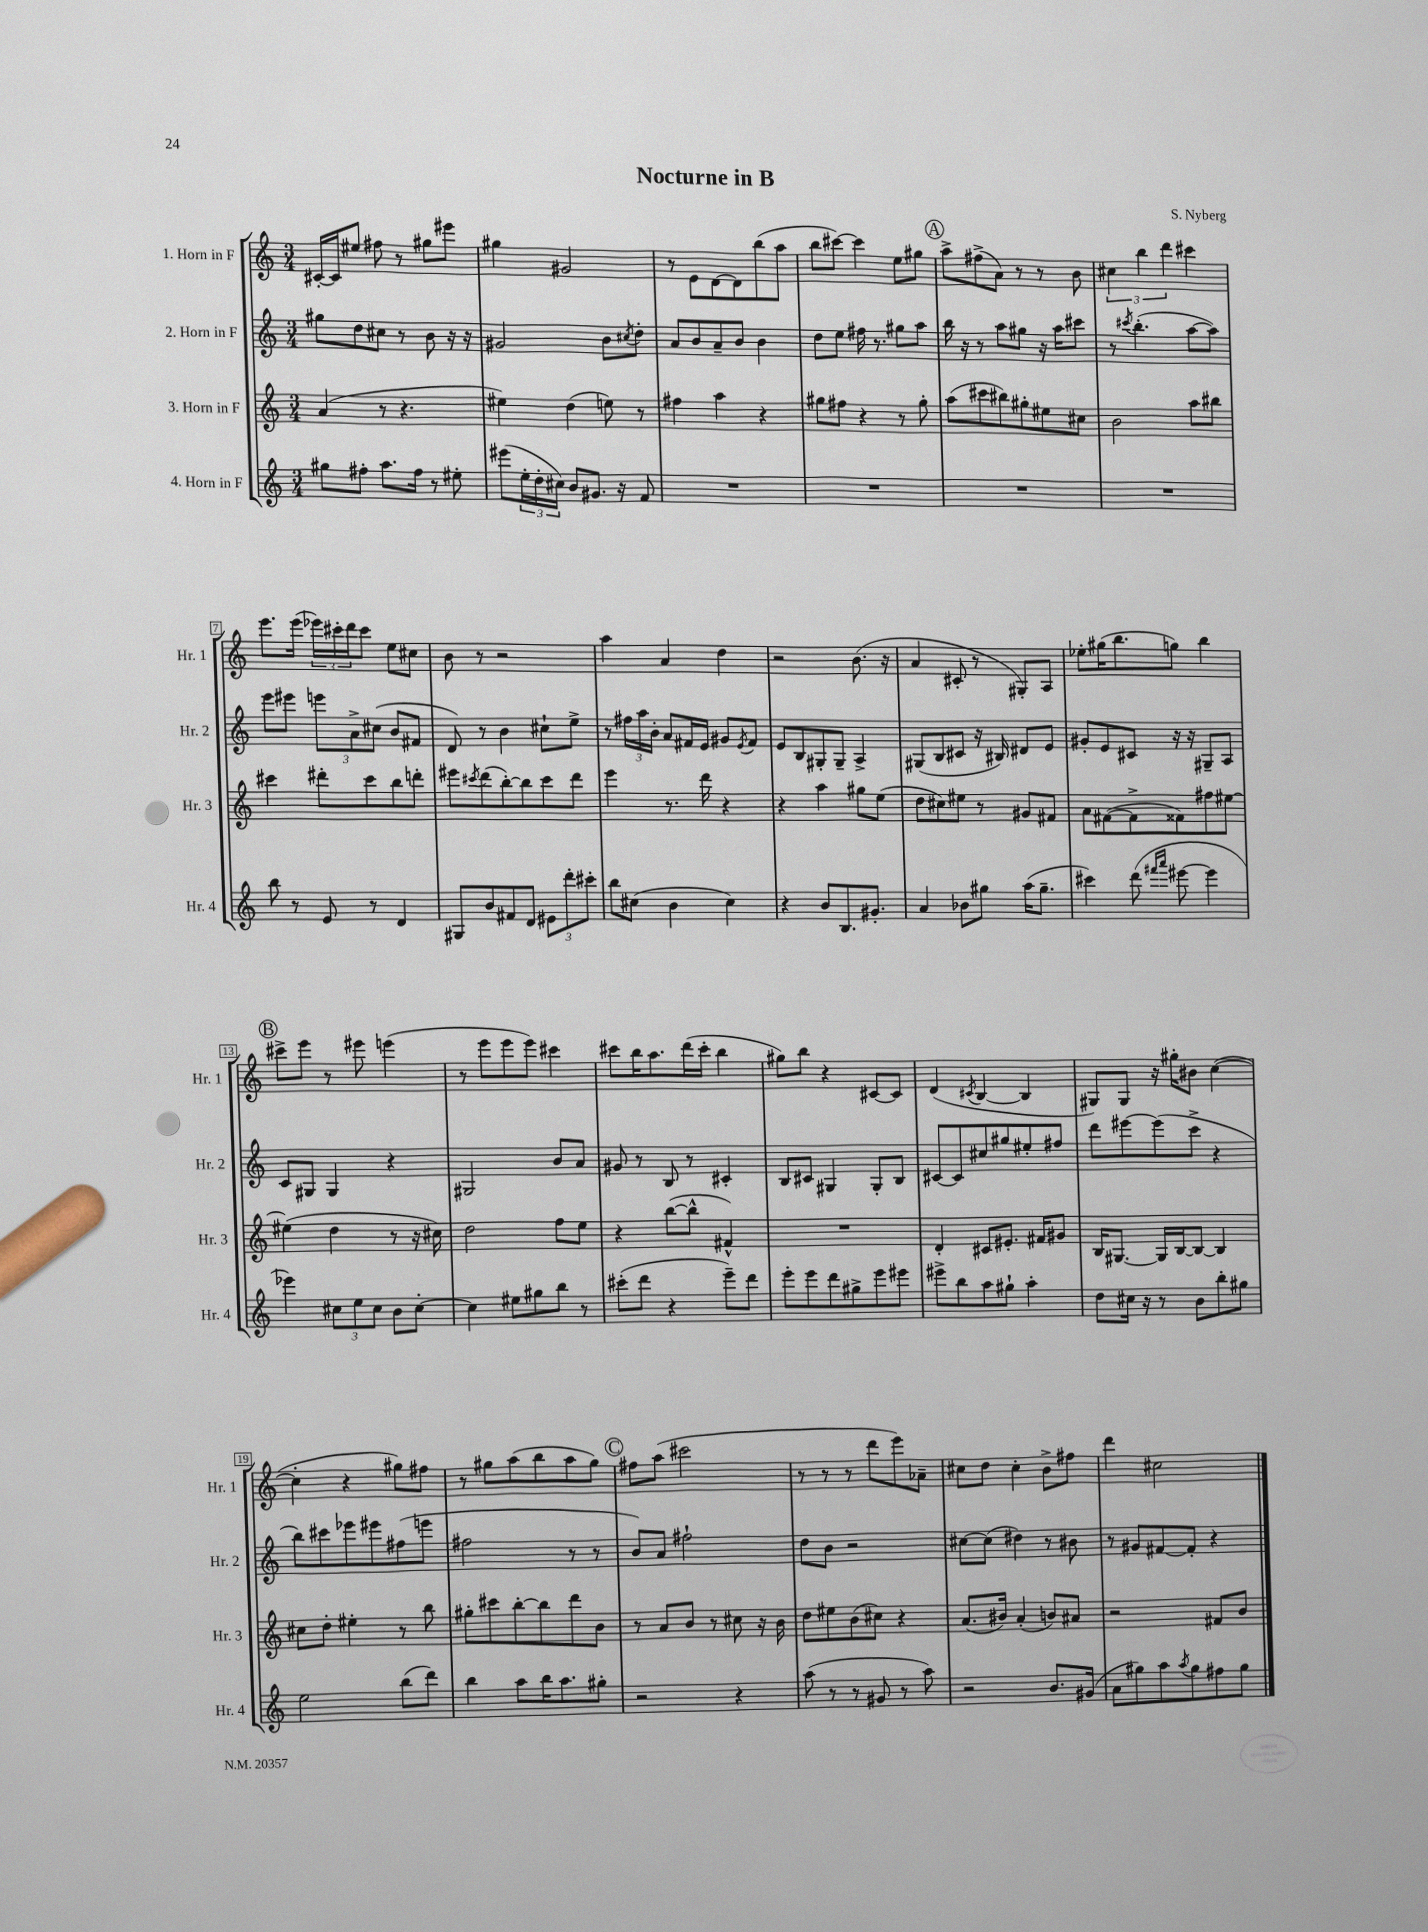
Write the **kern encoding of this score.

**kern	**kern	**kern	**kern
*part4	*part3	*part2	*part1
*staff4	*staff3	*staff2	*staff1
*I"4. Horn in F	*I"3. Horn in F	*I"2. Horn in F	*I"1. Horn in F
*I'Hr. 4	*I'Hr. 3	*I'Hr. 2	*I'Hr. 1
*clefG2	*clefG2	*clefG2	*clefG2
*k[]	*k[]	*k[]	*k[]
*M3/4	*M3/4	*M3/4	*M3/4
=1	=1	=1	=1
8gg#X\L	(4a/	8gg#X\L	[16c#X'/LL
.	.	.	16c#/J]
8ff#X'\J	.	8dd\	8ee#X/J
8.aa\L	8r	8cc#X\J	8ff#X\
.	4.r	8r	8r
16ff#\Jk	.	.	.
8r	.	8b\	8gg#X\L
8ee#X'\	.	16r	8eee#X\J
.	.	16r	.
=2	=2	=2	=2
(8eee#X\L	4ee#X\)	2g#X/	4gg#X\
24ee'\L	.	.	.
24dd'\	.	.	.
24cc#X\JJ)	.	.	.
8b/L	(4dd\	.	2g#X/
8.g#X/J	.	.	.
.	8een\)	8b\L	.
16r	.	.	.
.	.	8qcc#X/	.
8f/	8r	8dd'\J	.
=3	=3	=3	=3
2.r	4ff#X\	8a/L	8r
.	.	8b/	8e\L
.	4aa\	8a~/	[8d\
.	.	8b/J	8d\]
.	4r	4b\	(8bb\
.	.	.	8aa\J
=4	=4	=4	=4
2.r	8gg#X\L	8dd\L	8bb\L
.	8ff#X\J	8ee\J	[8ccc#X\J)
.	4r	16ff#X\	4ccc#\]
.	.	8.r	.
.	8r	8gg#X\L	8ee\L
.	8gg#'\	8aa\J	8gg#X\J
!!LO:REH:place=s1:t=A
=5	=5	=5	=5
2.r	(8aa\L	16bb\	8aa^\L
.	.	16r	.
.	8ccc#X\	8r	(8ff#X^\
.	8bb#X\)	8aa\L	8a\J)
.	8gg#X'\	8gg#X\J	8r
.	8ee#X\	16r	8r
.	.	16aa\KL	.
.	8cc#X\J	8ccc#X\J	8b\
=6	=6	=6	=6
2.r	2b\	8r	6cc#X\
.	.	8qccc#X/	.
.	.	(4.bb'\	.
.	.	.	6bb\
.	.	.	6ddd\
.	8aa\L	[8aa\L	4ccc#X\
.	8bb#X\J	8aa\J])	.
!!LO:LB:g=z
=7	=7	=7	=7
8bb\	4ccc#X\	8eee\L	8.eee\L
8r	.	8eee#X\J	.
.	.	.	(16eee\Jk
8e/	8ddd#X'\L	12eeen\L	24eee-X\LL)
.	.	.	24ccc#X'\
.	.	12a^\	24ddd\J
8r	8ccc#\	.	8ccc#\J
.	.	(12cc#X\J	.
4d/	8bb\	8b/L	8ee\L
.	8dddn'\J	8f#X/J	8cc#X\J
=8	=8	=8	=8
8G#X/L	8eee#X\L	8d/)	8b\
.	8qccc#X/	.	.
8b/	(8ddd\	8r	8r
8f#X/	[8bb'\)	4b\	2r
8d/J	8bb\]	.	.
12e#X\L	8ccc#\	8cc#X`\L	.
12ddd'\	.	.	.
.	8ddd\J	8ee^\J	.
12ccc#X'\J	.	.	.
=9	=9	=9	=9
8bb\L	4eee\	8r	4aa\
(8cc#X\J	.	24ff#X\LL	.
.	.	24aa\	.
.	.	24b'\JJ	.
4b\	8.r	8a/L	4a/
.	.	16f#X/L	.
.	16ddd\	16e/JJ	.
4cc#\)	4r	8g#X/L	4dd\
.	.	8qe/	.
.	.	8f#/J	.
=10	=10	=10	=10
4r	4r	8e/L	2r
.	.	8B/	.
8b/L	4aa\	8G#X'/	.
8.B/	.	8G#~/J	.
.	8gg#X\L	4A^/	(8.b\
8.g#X'/J	.	.	.
.	(8ee\J	.	.
.	.	.	16r
=11	=11	=11	=11
4a/	8dd\L	(8G#X/L	4a/
.	8cc#X\)	8B/	.
8b-X\L	8ee#X\J	8c#X/J	8c#X'/
8gg#X\J	8r	16r	8r
.	.	16B#X/)	.
(16aa\KL	8g#X/L	8d#X/L	8G#X'/L)
8.gg#~\J	.	.	.
.	8f#X/J	8e/J	8A/J
=12	=12	=12	=12
4ccc#X\)	8a\L	8g#X'/L	8ee-X'\L
.	([8f#X\	8e/	(16gg#X\K
.	.	.	8.bb\
(8ddd\	8f#^\]	8c#X/J	.
16qqfff#X/LL	.	.	.
16qqaaa/JJ	.	.	.
[8eee#X\	8f##X\)	16r	8ggn\J)
.	.	16r	.
4eee#\]	8ff#X\	8G#X~/L	4bb\
.	[8ee#X\J	8A/J	.
!!LO:LB:g=z
!!LO:REH:place=s1:t=B
=13	=13	=13	=13
4eee-X\)	(4ee#X\]	8c/L	8ccc#X^\L
.	.	8G#X/J	8eee\J
12cc#X\L	4dd\	4G#/	8r
12ee\	.	.	.
.	.	.	8eee#X\
12cc#\J	.	.	.
8b\L	8r	4r	(4eeen\
[8cc#'\J	16r	.	.
.	16cc#X\)	.	.
=14	=14	=14	=14
4cc#\]	2dd\	2G#X/	8r
.	.	.	8eee\L
8ee#X\L	.	.	8eee\
8gg#X\	.	.	8eee\J)
8bb\J	8ff\L	8b/L	4ccc#X\
8r	8ee\J	8a/J	.
=15	=15	=15	=15
(8ccc#X'\L	4r	8g#X/	8ccc#X\L
8ddd\J	.	8r	16bb\K
.	.	.	8.aa\
4r	([8bb\L	8B/	.
.	8bb^^\J]	8r	(16ddd\L
.	.	.	16ccc#'\JJ
8eee~\L)	4f#X^^/)	4c#X'/	4bb\
8ddd\J	.	.	.
=16	=16	=16	=16
8eee'\L	2.r	8B/L	8gg#X\L)
8eee\	.	8c#X/J	8bb\J
8ddd\	.	4G#X/	4r
8gg#X^\	.	.	.
8eee\	.	8G#'/L	[8c#X/L
8eee#X\J	.	8B/J	8c#/J]
=17	=17	=17	=17
8eee#X^\L	4d'/	[8c#X/L	(4d/
8bb\	.	8c#/]	.
.	.	.	8qc#X/
8aa\	8c#X/L	8cc#X/	[4B/
8gg#X`\J	8.e#X'/J	8gg#X/	.
4aa'\	.	8ee#X'/	4B/]
.	16f#X/KL	.	.
.	8g#X/J	8ff#X/J	.
=18	=18	=18	=18
8dd\L	16B/KL	8ddd\L	8G#X/L)
.	[8.G#X/J	.	.
16cc#X\Jk	.	[8eee#X\	8G#/J
16r	.	.	.
8r	16G#/LL]	(8eee#\]	16r
.	[16B/J	.	16gg#X'\KL
8b\L	8B/J_	8ccc^\J	8b#X\J
8bb'\	4B/]	4r	([4cc\
8gg#X\J	.	.	.
!!LO:LB:g=z
=19	=19	=19	=19
2ee\	8cc#X\L	8bb\L)	4cc'\]
.	8dd'\J	8ccc#X\	.
.	4ee#X'\	8eee-X\	4r
.	.	8eee#X\	.
(8bb\L	8r	(8ff#X\	8gg#X\L)
8ddd\J)	8bb\	8eeen\J	8ff#X\J
=20	=20	=20	=20
4bb\	8gg#X'\L	2ff#X\	8r
.	8ccc#X\	.	8gg#X\L
8aa\L	[8bb'\	.	(8aa\
16bb\K	8bb\]	.	8bb\
8.aa\	.	.	.
.	8ddd\	8r	8aa\
8gg#X'\J	8b\J	8r	8gg#\J)
!!LO:REH:place=s1:t=C
=21	=21	=21	=21
2r	8r	8b/L)	8ff#X\L
.	8a/L	8a/J	(8aa\J
.	8b/J	2ff#X`\	2ccc#X\
.	8r	.	.
4r	8cc#X\	.	.
.	16r	.	.
.	16b\	.	.
=22	=22	=22	=22
(8aa\	8dd\L	8dd\L	8r
8r	8ee#X\	8b\J	8r
8r	(8b\	2r	8r
8g#X/	8cc#X\J)	.	8ddd\L
8r	4r	.	8eee\)
8aa\)	.	.	8a-X~\J
=23	=23	=23	=23
2r	(8.a/L	[8cc#X\L	8cc#X\L
.	.	(8cc#\J]	8dd\J
.	16b#X/Jk)	.	.
.	(4a'/	4dd#X\)	4cc#'\
8.b/L	8bn/L)	8r	8b^\L
.	8a#X/J	8b#X\	8ff#X\J
(16g#X/Jk	.	.	.
=24	=24	=24	=24
8a\L	2r	8r	4ddd\
8gg#X\)	.	8g#X/L	.
8aa\	.	[8f#X/	2cc#X\
8qaa/	.	.	.
8gg#\	.	8f#'/J]	.
8ff#X\	8f#X/L	4r	.
8gg#\J	8b/J	.	.
==	==	==	==
*-	*-	*-	*-
